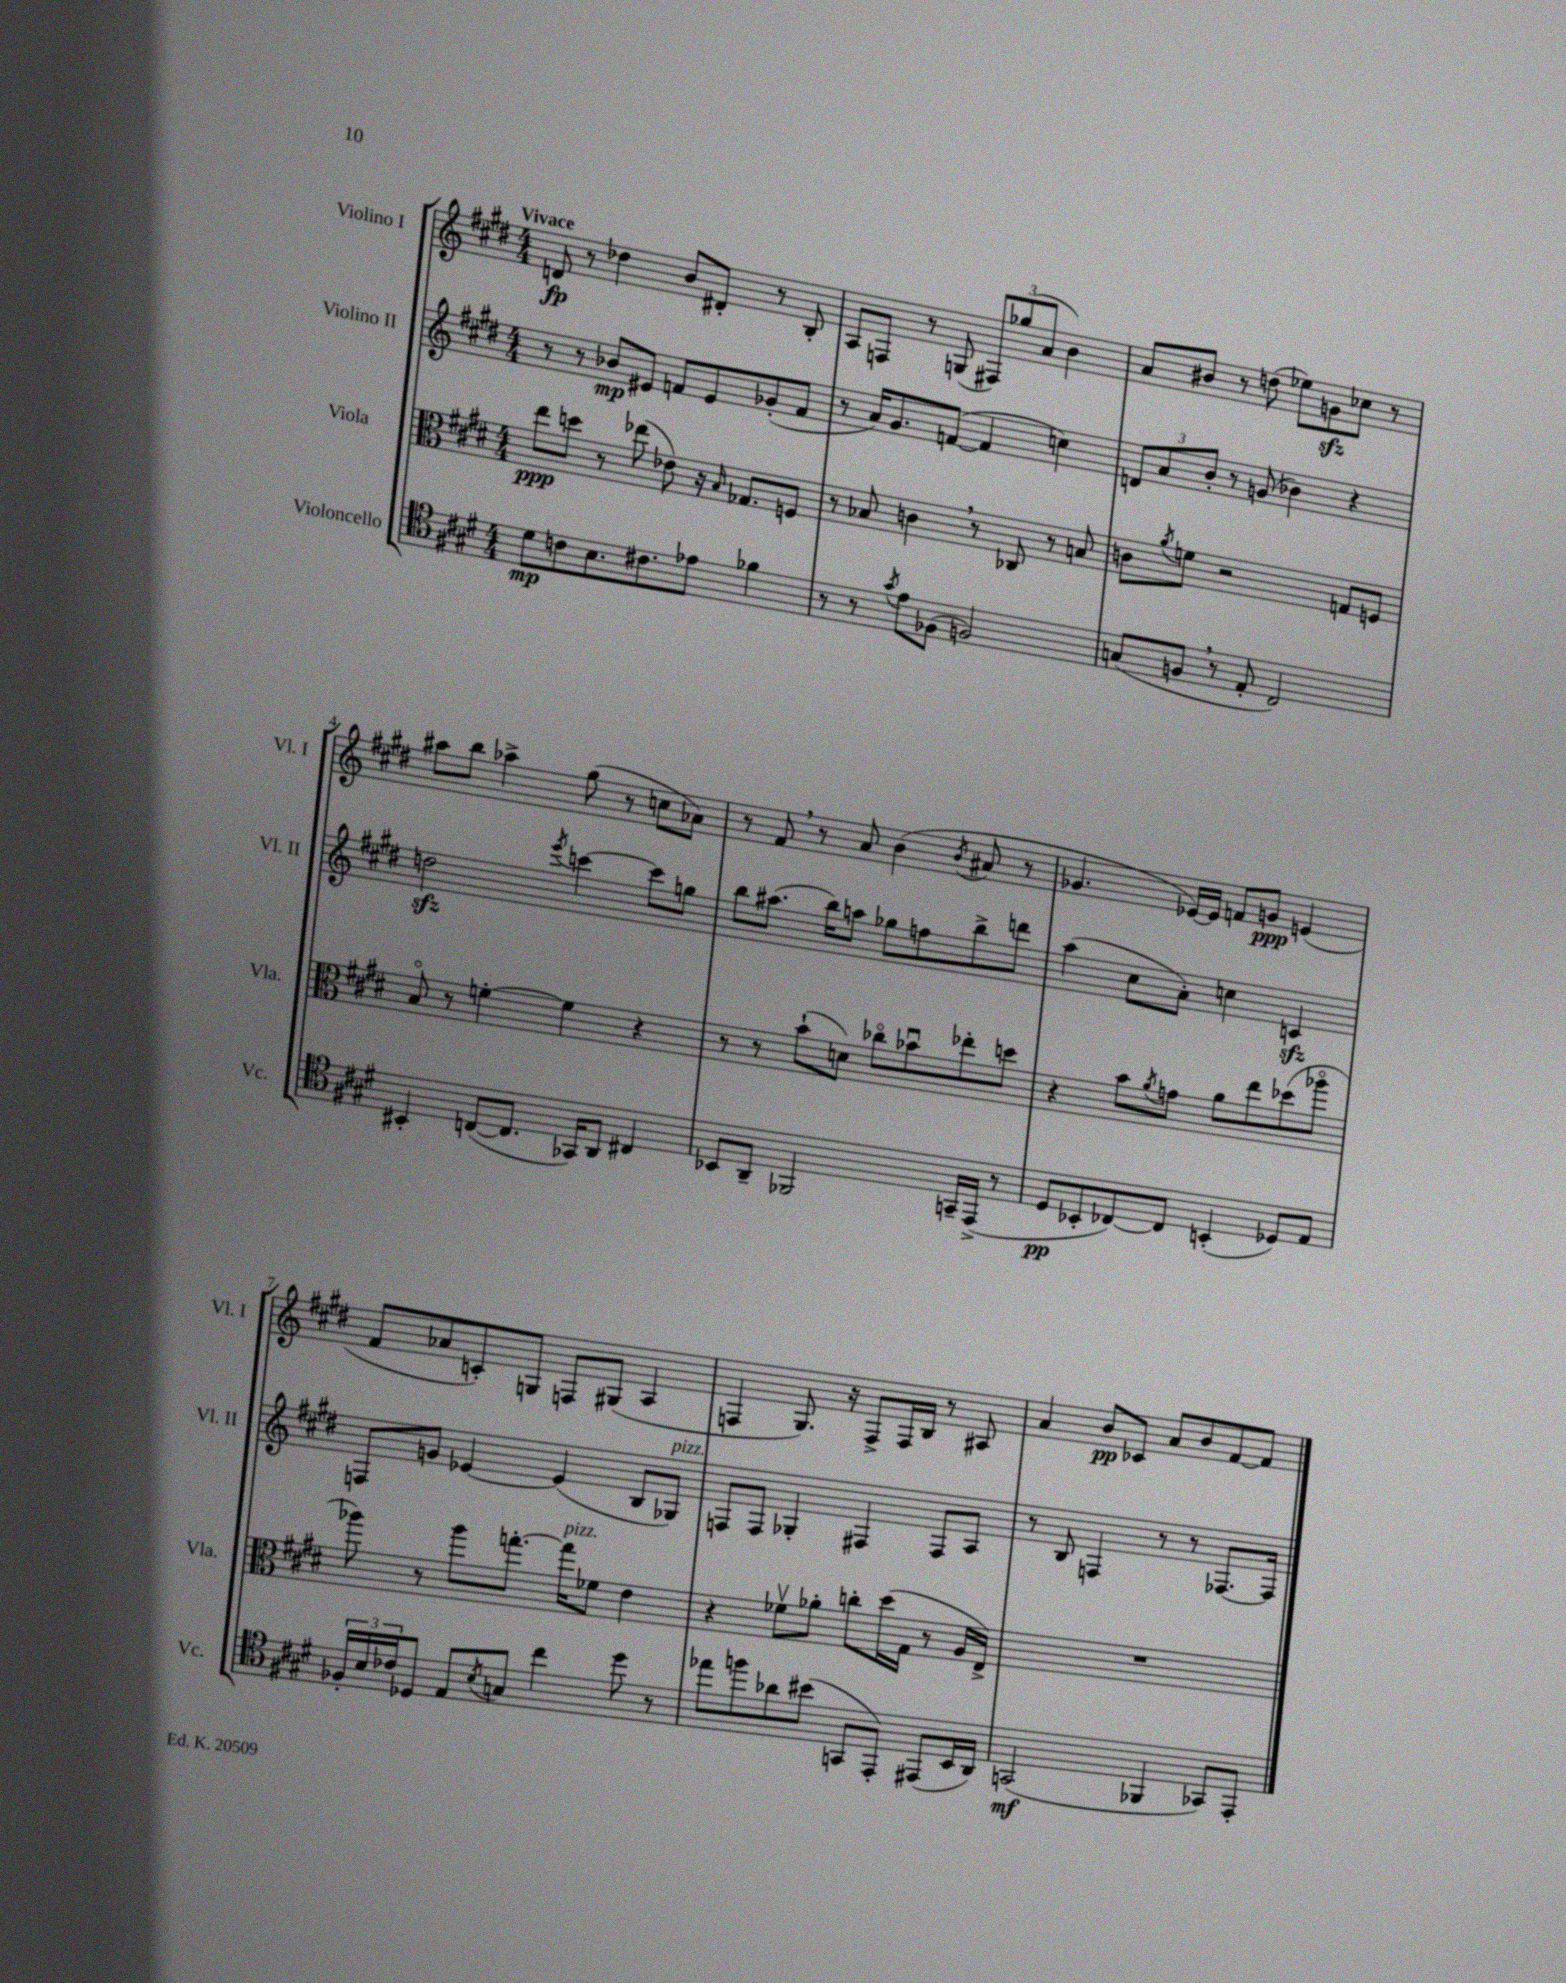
<<
\new StaffGroup <<
\new Staff = "s0" \with { instrumentName = "Violino I" shortInstrumentName = "Vl. I" } {
    \clef treble \key e \major \numericTimeSignature \time 4/4 \tempo "Vivace"
    d'8\fp r8 des''4 b'8 dis'8-. r8 b8-. |
    a8 f8 r8 g8( \tuplet 3/2 { fis8) ges''8( a'8 } b'4) |
    a'8 bis'8 r8 d''8( ees''8) g'8\sfz ces''8 r8 |
    ais''8 b''8 aes''4-> gis''8( r8 c''8 aes'8) |
    r8 fis'8 \breathe r8 a'8 b'4( \acciaccatura { b'8 } ais'8 r8 |
    ges'4. ees'16~) ees'16 f'8 g'8\ppp e'4( |
    fis'8 aes'8 c'8-.) g8 f8 gis8( a4 |
    f4 gis8.) r16 f8-> f16 b16 r8 ais8 |
    a'4 b'8\pp ces'8 a'8 b'8 fis'8~ fis'8 \bar "|." |
}
\new Staff = "s1" \with { instrumentName = "Violino II" shortInstrumentName = "Vl. II" } {
    \clef treble \key e \major \numericTimeSignature \time 4/4
    r8 r8 bes'8\mp eis'8 f'8 eis'8 ges'8-.( f'8 |
    r8 a'16) gis'8. f'8~( f'4 c''4) |
    \tuplet 3/2 { d'8 a'8 b'8-. } r8 g'8( bes'4) r4 |
    d''2\sfz \acciaccatura { e'''8 } c'''4~ c'''8 g''8 |
    b''8 ais''8.( b''16) a''8 ges''8 f''8 b''8-> d'''8 |
    a''4( cis''8 a'8-.) c''4 c'4\sfz |
    f8 g'8 ees'4~ ees'4( b8 ges8^\markup { \italic "pizz." }) |
    f8 f8 ges4-. fis4 fis8 a8 |
    r8 b8 f4 r8 r8 fes8.~ fes16 \bar "|." |
}
\new Staff = "s2" \with { instrumentName = "Viola" shortInstrumentName = "Vla." } {
    \clef alto \key e \major \numericTimeSignature \time 4/4
    e''8\ppp d''8 r8 ees''8( ees'8) r16 \grace { b16 } ges8. f8 |
    r8 bes8 c'4 \breathe r8 ces8 r8 b8 |
    c'8 \acciaccatura { a'8 } f'8 r2 g8 f8 |
    b8\flageolet r8 f'4~-. f'4 r4 |
    r8 r8 b'8-!( d'8) ces''8\flageolet bes'8\downbow ees''8-. d''8 |
    r4 b'8 \acciaccatura { a'8 } g'8 a'8 e''8 des''8( aes''8\flageolet |
    aes''8) r8 aes''8 g''8.~-. g''16^\markup { \italic "pizz." } fes'8 e'4 |
    r4 fes'8\upbow aes'8-. c''8-. dis''16( gis16 r8 a16 e16->) |
    R1 \bar "|." |
}
\new Staff = "s3" \with { instrumentName = "Violoncello" shortInstrumentName = "Vc." } {
    \clef tenor \key e \major \numericTimeSignature \time 4/4
    dis'8\mp c'8 b8. cis'8. ees'8 fes'4 |
    r8 r8 \acciaccatura { gis'8 } e'8 fes8( f2) |
    g8( f8 \breathe r8 e8-. cis2) |
    bis,4-. c8~( c8. ges,16) a,8 cis4 |
    bes,8 a,8-- fes,2 g,16-- e,16->( r8 |
    dis8\pp bes,8-. ces8~) ces8 b,4-.( des8) e8 |
    \tuplet 3/2 { fes16-. b16 ces'16 } des8 e8 \acciaccatura { b8 } g8 cis''4 dis''8 r8 |
    ees''8 f''8 aes'8 bis'8( g,8 e,8-.) eis,8( b,16 a,16) |
    g,2\mf( fes,4 ges,8) e,8-. \bar "|." |
}
>>
>>
